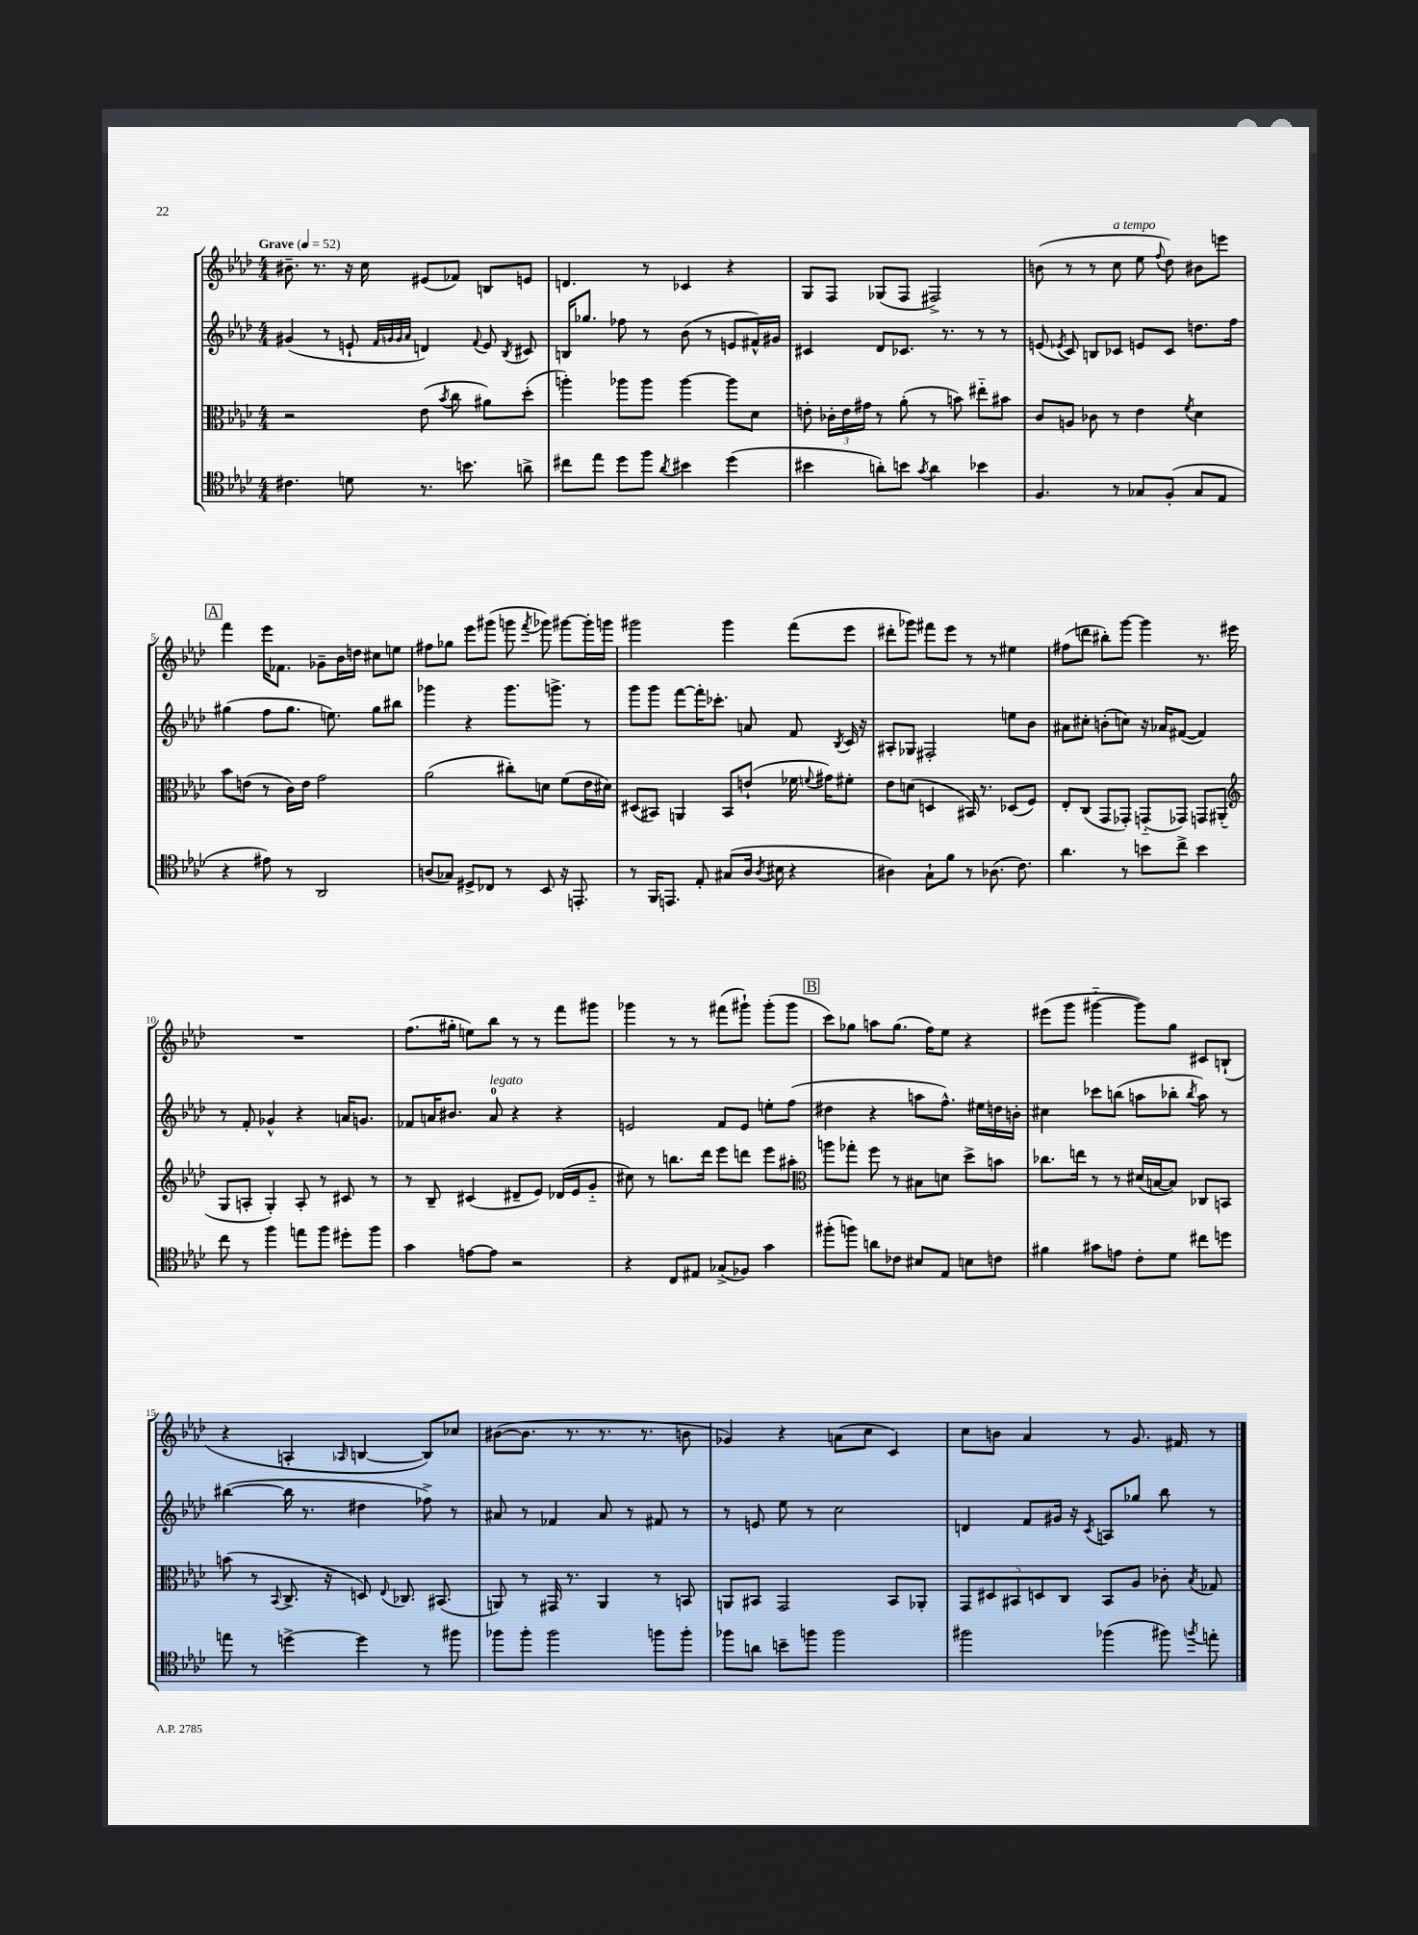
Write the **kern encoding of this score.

**kern	**kern	**kern	**kern
*part4	*part3	*part2	*part1
*staff4	*staff3	*staff2	*staff1
*clefC4	*clefC3	*clefG2	*clefG2
*k[b-e-a-d-]	*k[b-e-a-d-]	*k[b-e-a-d-]	*k[b-e-a-d-]
*M4/4	*M4/4	*M4/4	*M4/4
*MM52	*MM52	*MM52	*MM52
=1	=1	=1	=1
!	!	!	!LO:TX:a:B:t=Grave
4.c#X\	2r	(4g#X/	8.b#X~\
.	.	.	8.r
.	.	8r	.
8dn\	.	8en`/	16r
.	.	.	16cc\
.	.	32qqf/LLL	.
.	.	32qqgn/	.
.	.	32qqg/	.
.	.	32qqa-/JJJ	.
8.r	(8e-\	4dn/)	(8e#X/L
.	8qb-/	.	.
.	8cc\	.	8f-X/J)
8.bn\	.	.	.
.	.	8qqf/	.
.	8a#X\L)	8e/	8Bn/L
.	.	8qB-/	.
8an^\	(8dd-'\J	8c#X/	8en/J
=2	=2	=2	=2
8cc#X\L	4aan'\)	16Bn/KL	4.dn/
.	.	8.gg-X/J	.
8ee-\J	.	.	.
8dd-\L	8aa-X\L	8ff-X\	.
8ff\J	8aa-\J	8r	8r
8qa-/	.	.	.
4b#X\	[4aa-\	(8b-\	4c-X/
.	.	8r	.
(4dd-\	8aa-\L]	8en/L	4r
.	8d-\J	16f#X^^/L)	.
.	.	16g#X/JJ	.
=3	=3	=3	=3
4b#X\	8en'\	4c#X/	8G/L
.	24c-X'\LL	.	8F/J
.	24e\	.	.
.	24g#X\JJ	.	.
8an'\L)	8r	8d-/L	(8G-X/L
8bn\J	(8a-'\	8.c-X/J	8F/J
8qg/	.	.	.
4a\	8r	.	2F#X^/)
.	.	8.r	.
.	8bn\)	.	.
4b-X\	8ee#X\L	8r	.
.	8b#X\J	8r	.
=4	=4	=4	=4
4.F/	8c/L	(8en/	(8bn\
.	.	8qe-X/	.
.	8An/J	8c/)	8r
.	8c-X\	8Bn/L	8r
!	!	!	!LO:TX:a:i:t=a tempo
8r	8r	8c-X/J	8cc\
8G-X/L	4e-\	8en/L	8ee-\
.	.	.	8qqff/
(8F'/J	.	8c-/J	8dd-\)
.	8qf/	.	.
8G-/L	4d-\	8.ddn\L	8b#X\L
8E-/J	.	.	8eeen\J
.	.	16ff\Jk	.
!!LO:LB:g=z
!!LO:REH:place=s1:t=A
=5	=5	=5	=5
4r	8b-\L	(4gg#X\	4fff\
.	(8en\J	.	.
8e#X\)	8r	8ff\L	16eee-\KL
.	.	.	8.f-X\J
8r	16c\LL)	8.gg#\J	.
.	16e\JJ	.	.
2AA-/	2g\	.	8g-X~\L
.	.	8.een\)	.
.	.	.	16b-\L
.	.	.	16ddn\JJ
.	.	8gg#\L	8cc#X\L
.	.	8bb#X\J	8een\J
=6	=6	=6	=6
(8An/L	(2a-\	4ggg-X\	8ff#X\L
8G-X/J)	.	.	8gg-X\J
8D#X^/L	.	4r	8eee-\L
8C-X/J	.	.	(8ggg#X\J
8r	8cc#X'\L)	8.ggg-\L	8gggn\
.	.	.	8qfff/
8BB-/	8dn\J	.	8ggg-X\)
.	.	8.gggn^\J	.
16r	(8f\L	.	[8ggg#X\L
8.EEn'/	.	.	.
.	16e-\L	8r	16ggg#'\L]
.	16d#X\JJ)	.	16gggn\JJ
=7	=7	=7	=7
8r	(8D#X/L	8ggg\L	2ggg#X\
16FF/KL	8BB#X/J)	8ggg\J	.
8.EEn/J	.	.	.
.	4AAn/	[8fff\L	.
8E-'/	.	16fff'\K]	.
.	.	8.ccc-X'\J	.
(8G#X/L	8BB#/L	.	4ggg#\
16A-/Jk	(8en`/J	8an/	.
8qA-/	.	.	.
16B#X\	.	.	.
4r	16f-X\	8f/	(8fff\L
.	8qqfn/	.	.
.	16g#X\KL)	.	.
.	.	8qB-/	.
.	8f#X'\J	16c/	8eee-\J
.	.	16r	.
=8	=8	=8	=8
4A#X\)	8e-\L	8A#X'/L	8ddd#X'\L
.	(8dn\J	8G-X/J	8ggg-X\J)
8G`\L	4Dn/	2F#X'/	8fff#X\L
8f\J	.	.	8eee-\J
8r	16BB#X/)	.	8r
.	8.r	.	.
(8.A-X\	.	.	8r
.	(8D-X/L	8een\L	4ee#X\
8.c\)	.	.	.
.	8F/J)	8b-\J	.
=9	=9	=9	=9
4.a-\	8E-'/L	8a#X\L	(8ff#X\L
.	(8C/J	8cc#X'\J	8dddn\J
.	8GG/L	(8bn'\L	8bb#X'\L)
8r	8GG-X'/J)	8ccn\J)	[8ggg\J
8bn\L	(8GGn/L	16r	4ggg\]
.	.	16a-X/KL	.
8cc^\J	8GG-X/J)	([8f#X/J	.
4b\	8GGn/L	4f#/])	8.r
.	(8AA#X'/J	.	.
.	.	.	16eee#X\
!!LO:LB:g=z
=10	=10	=10	=10
*	*clefG2	*	*
8cc\	8G/L	8r	1r
8r	8An'/J	8f'/	.
4ff\	4G'/)	4g-X^^/	.
8een\L	8A'/	4r	.
8ff\J	8r	.	.
8dd#X'\L	8c#X/	16an/KL	.
.	.	8.gn/J	.
8ff\J	8r	.	.
=11	=11	=11	=11
4g\	8r	8f-X/L	(8.ff\L
.	8B-~/	16an/K	.
.	.	8.b#X/J	16gg#X'\Jk
[8en\L	(4c#X/	.	8een\L)
!	!	!LO:TX:a:i:t=legato	!
8e\J]	.	8a/	8bb-\J
2r	8d#X~/L	4r	8r
.	8e-/J)	.	8r
.	(16d-X/LL	4r	8fff\L
.	16e-/J	.	.
.	8g/J	.	8ggg#X\J
=12	=12	=12	=12
4r	8cc#X\)	2en/	4ggg-X\
.	8r	.	.
8C/L	8.bbn\L	.	8r
8E#X/J	.	.	8r
.	16ddd-\Jk	.	.
(8G-X^/L	8eee-\L	8f/L	(8fff#X\L
8F-X/J)	8dddn\J	8e/J	8ggg#X`\J)
4g\	8eee-\L	8een'\L	(8ggg#'\L
.	8aa#X'\J	(8ff\J	8ggg#\J
!!LO:REH:place=s1:t=B
=13	=13	=13	=13
*	*clefC3	*	*
(8ff#X'\L	8aan\L	4dd#X\	8ccc\L)
8ffn\J)	8gg-X'\J	.	8gg-X\J
8an\L	8ff\	4r	8aan\L
8c-X\J	8r	.	(8.gg-\J
8B#X/L	8B#X\L	8aan\L	.
.	.	.	16ff\KL)
8E-/J	8dn\J	8.ff^^\J)	8ee-\J
8Bn\L	8dd-^\L	.	4r
.	.	16ee#X\LL	.
8cn\J	8bn\J	16ddn\	.
.	.	16bn'\JJ	.
=14	=14	=14	=14
4f#X\	8.cc-X\L	4cc#X\	(8eee#X\L
.	.	.	8ggg\J
.	16een\Jk	.	.
8g#X\L	8r	8ccc-X\L	[4ggg#X\
8en\J	8r	(8bbn\J	.
8c'\L	(16d#X/LL	8aan\L	8ggg#\L])
.	[16Bn/J	.	.
8d-\J	8B/J])	8bb-X'\J	8gg\J
.	.	8qbb-/	.
8cc#X\L	8C-X/L	8aa\)	8c#X/L
8ddn\J	8BBn/J	8r	(8Bn`/J
!!LO:LB:g=z
=15	=15	=15	=15
8een\	(8bn\	([4bb#X\	4r
8r	8r	.	.
.	8qqBB-/	.	.
[4ddn^\	8.C^/	16bb#\]	4An'/
.	.	8.r	.
.	16r	.	.
.	.	.	16qqA-X/
4dd\]	8Dn/)	4dd#X\	[4Bn/
.	8qqE-/	.	.
.	8.C-X/	.	.
8r	.	8ff-X^\)	8B/L])
.	(8.BB#X/	.	.
8ff#X\	.	8r	8cc-X/J
=16	=16	=16	=16
8ff-X\L	8AAn/)	8a#X/	([8b#X\L
8ff-'\J	8r	8r	8.b#\J]
2ff-\	16GG#X/	4f-X/	.
.	8.r	.	8.r
.	4AA/	8a#/	8.r
.	.	8r	.
.	.	.	8.r
8ffn\L	8r	8f#X/	.
8ff'\J	8BBn/	8r	8bn\
=17	=17	=17	=17
8ff-X\L	8AAn/L	8r	4g-X/)
8an\J	8BB#X/J	8en/	.
8bn~\L	2GG/	8ee-\	4r
8ffn\J	.	8r	.
2ff\	.	2cc\	(8an\L
.	.	.	8cc\J
.	8BB#/L	.	4c/)
.	8AA-X'/J	.	.
=18	=18	=18	=18
2ff#X\	10GG/L	4dn/	8cc\L
.	10D#X/	.	.
.	.	.	8bn\J
.	10BB#X/	.	.
.	.	8f/L	4a-/
.	10Dn/	.	.
.	.	16g#X/Jk	.
.	10C/J	.	.
.	.	16r	.
.	.	8qc/	.
(4ff-X\	8BB#/L	8An/L	8r
.	8A-/J	8gg-X/J	8.g/
8ff#X\)	8c-X'\	8bb-\	.
.	.	.	16f#X/
8qffn/	8qB-/	.	.
8een'\	8G-X/	8r	8r
==	==	==	==
*-	*-	*-	*-
